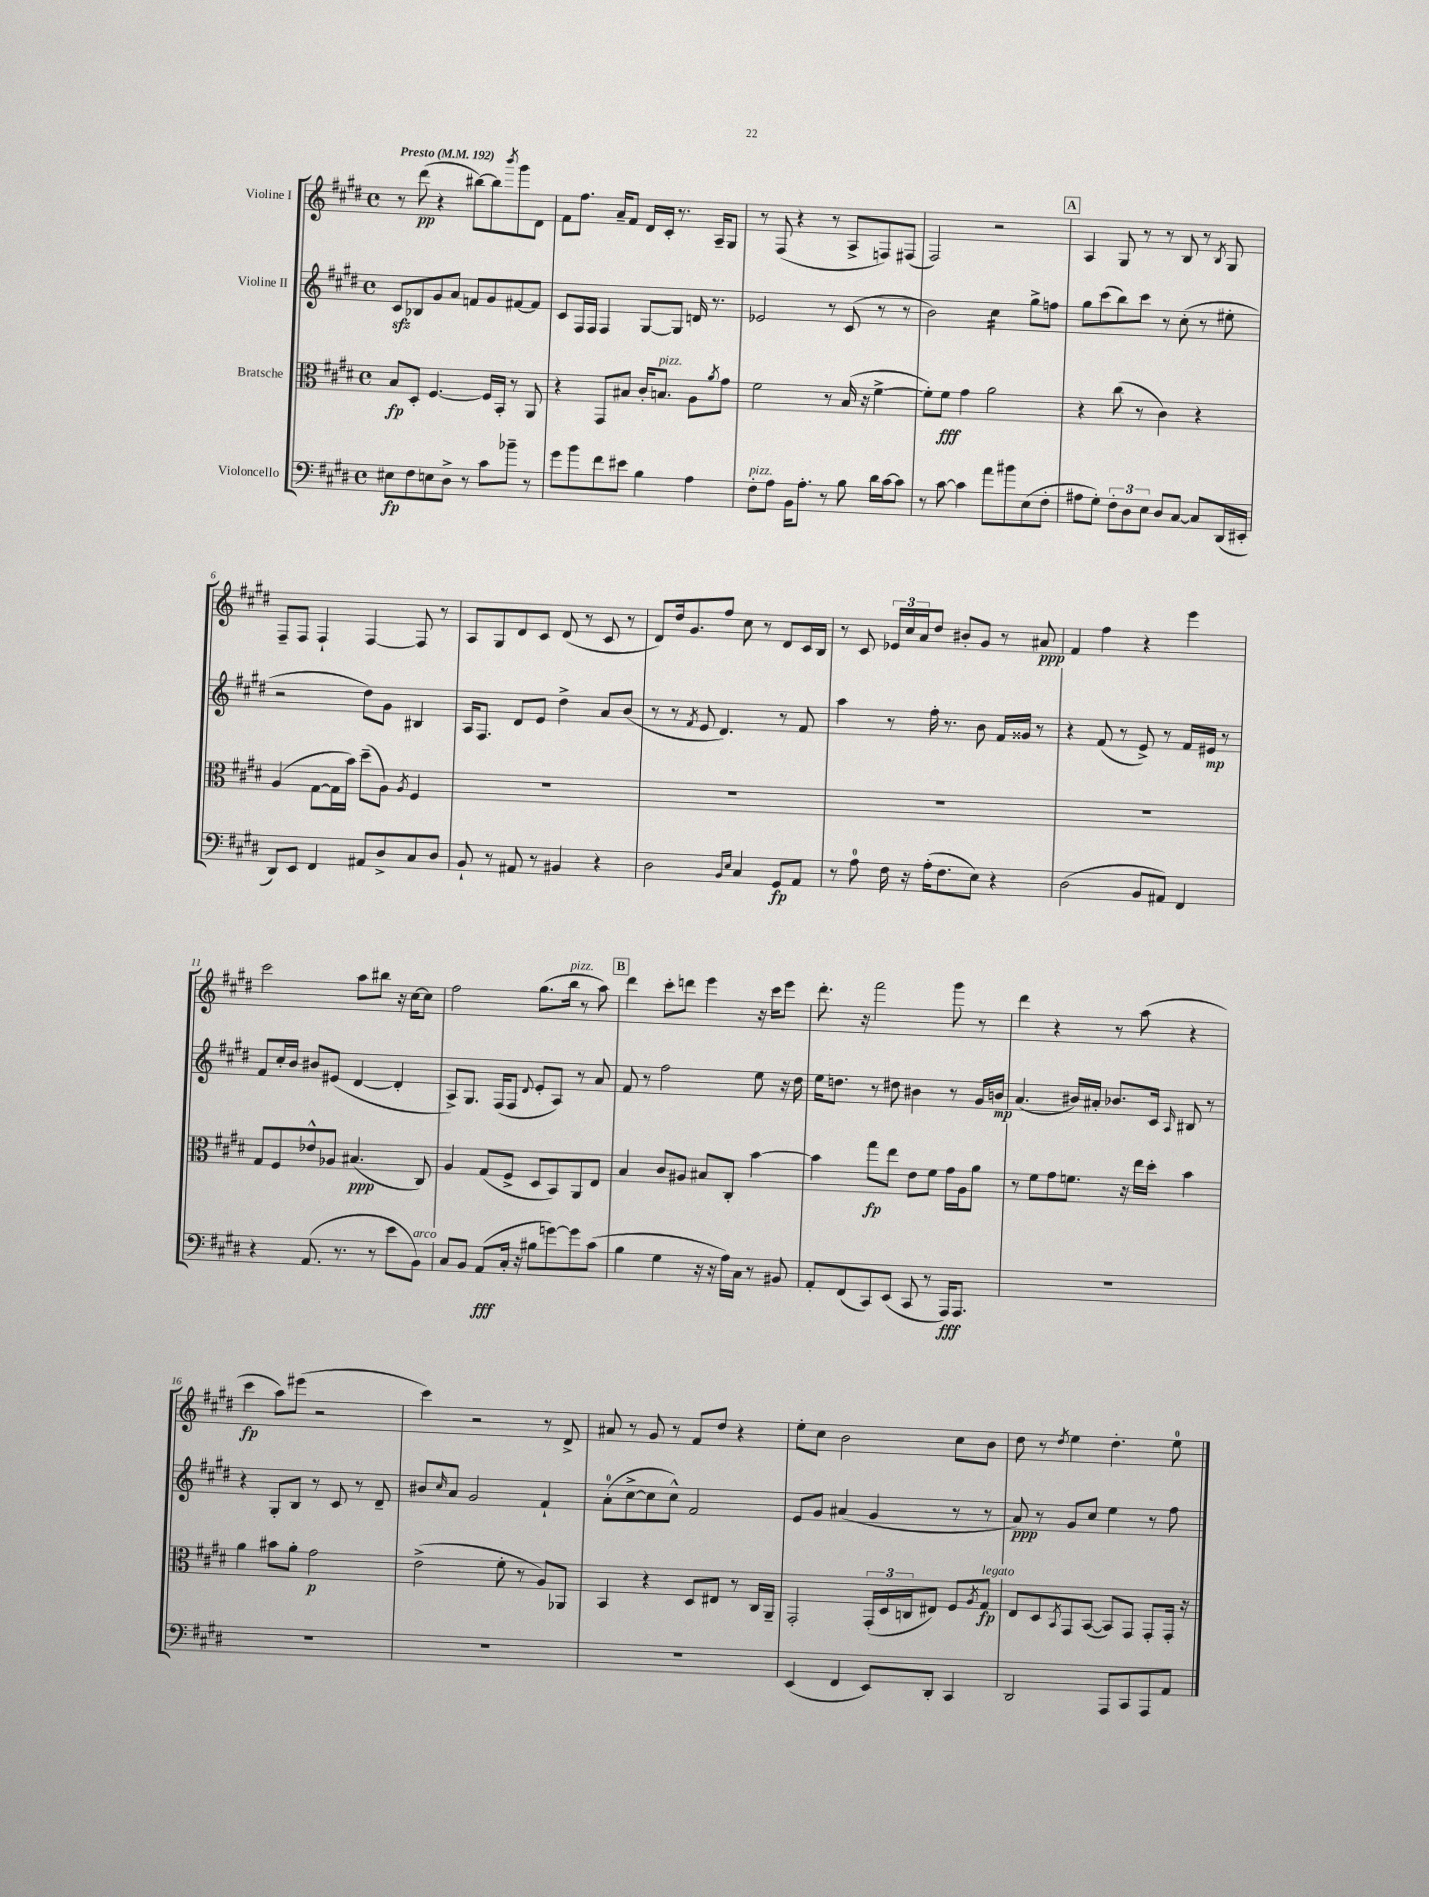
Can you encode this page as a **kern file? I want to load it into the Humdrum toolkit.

**kern	**kern	**kern	**kern
*staff4	*staff3	*staff2	*staff1
*clefF4	*clefC3	*clefG2	*clefG2
*k[f#c#g#d#]	*k[f#c#g#d#]	*k[f#c#g#d#]	*k[f#c#g#d#]
*M4/4	*M4/4	*M4/4	*M4/4
*met(c)	*met(c)	*met(c)	*met(c)
*MM192	*MM192	*MM192	*MM192
8E#\L	8B/L	8c#/L	8r
8F#\	8D#'/J	8B-/	(8ddd#\
8E\	[4.F#/	8g#/	4r
8D#^\J	.	8a/J	.
8r	.	8f/L	[8bb#\L)
8c#\L	16F#/]LL	8g#/	8bb#\]
.	16BB'/JJ	.	.
.	.	.	8qbbb/
8b-~\J	8r	[8f#/	8ggg#\
8r	8AA/	8f#/]J	8d#\J
=	=	=	=
8g#\L	4r	8c#/L	8f#\L
8b\	.	16F#/L	8.ff#\J
.	.	16F#/JJ	.
8f#\	8GG#/L	4F#/	.
.	.	.	16a~/LK
8e#\J	8B#/J	.	8f#/J
4B\	16c#'/LK	[8G#/L	16d#/LL
.	8.B/J	.	16c#'/JJ
.	.	8G#/]J	8.r
4A\	8A\L	16d/	.
.	.	8.r	16A~/LK
.	8qa/	.	.
.	8g#\J	.	8G#/J
=	=	=	=
8F#'\L	2f#\	2e-/	8r
8A\J	.	.	(8F#/
16BB\LK	.	.	4r
8.A'\J	.	.	.
8r	8r	8r	8r
8B\	(16B/	(8c#/	8A^/L
.	16r	.	.
16d#\LL	[4f#^\	8r	8F/)
[16c#\J	.	.	.
8c#\]J	.	8r	(8F#/J
=	=	=	=
8r	8f#'\]L)	2b\)	2F#/)
[8c#\	8f#\J	.	.
4c#\]	4g#\	.	.
8a\L	2a\	4cc#\	2r
8b#\	.	.	.
(8E\	.	8gg#^\L	.
8F#'\J	.	8ff\J	.
=	=	=	=
8A#\L	4r	8gg#\L	4A/
8G#'\J)	.	(8ccc#\	.
12F#'\L	(8cc#\	8bb\)	8G#/
12D#\	.	.	.
.	8r	8ccc#\J	8r
12E\J	.	.	.
8D#/L	4c#\)	8r	8r
[8C#/J	.	(8cc#'\	8B/
8C#/]L	4r	8r	8r
.	.	.	8qB/
(16DD#/L	.	8ee#'\	8G#/
16EE#'/JJ	.	.	.
=	=	=	=
8DD#/L)	(4A/	2r	8F#~/L
8EE/J	.	.	8F#/J
4FF#/	[8G#\L	.	4F#`/
.	16G#\]L	.	.
.	16b\JJ)	.	.
8AA#/L	(8dd#~\L	8dd#\L)	[4F#/
8D#^/	8A\J)	8g#\J	.
.	8qA/	.	.
8C#/	4F#/	4B#/	8F#/]
8D#/J	.	.	8r
=	=	=	=
8BB`/	1r	16A/LK	8A/L
.	.	8.F#/J	.
8r	.	.	8G#/
8AA#/	.	8d#/L	8d#/
8r	.	8e/J	8c#/J
4BB#/	.	4dd#^\	(8d#/
.	.	.	8r
4r	.	8a/L	8c#/
.	.	(8b/J	8r
=	=	=	=
2D#\	1r	8r	8d#/L)
.	.	8r	16dd#/k
.	.	.	8.g#/
.	.	8qf#/	.
.	.	8e/	.
.	.	4.d#/)	8ff#/J
16qqBB/LL	.	.	.
16qqE/JJ	.	.	.
4C#/	.	.	8cc#\
.	.	.	8r
8GG#/L	.	8r	8d#/L
8AA/J	.	8f#/	16c#/L
.	.	.	16B/JJ
=	=	=	=
8r	1r	4aa\	8r
8A\	.	.	8c#/
16F#\	.	8r	24e-/LL
.	.	.	24cc#/
16r	.	.	.
.	.	.	24a/J
(16A'\LK	.	16ff#'\	8dd#/J
8.F#\	.	8.r	.
.	.	.	8b#'/L
8E\J)	.	8b\	8g#/J
4r	.	16f#/LL	8r
.	.	16g##/JJ	.
.	.	8r	8a#/
=	=	=	=
(2D#\	1r	4r	4f#/
.	.	(8f#/	4ff#\
.	.	8r	.
8BB/L	.	8e^/)	4r
8AA#/J)	.	8r	.
4FF#/	.	16f#/LL	4eee\
.	.	16e#/JJ	.
.	.	8r	.
=	=	=	=
4r	8G#/L	8f#/L	2ccc#\
.	8F#/	16cc#'/L	.
.	.	16b/JJ	.
(8.AA/	8e-^^/	8b#/L	.
.	8A-/J	(8e#/J	.
8.r	.	.	.
.	(4.B#/	[4d#/	8aa\L
8r	.	.	8bb#\J
8e\L	.	4d#'/]	16r
.	.	.	[16cc#\LK
8BB\J)	8C#/)	.	8cc#\]J
=	=	=	=
8C#/L	4A/	8A^/L)	2ff#\
8BB/J	.	8.G#/J	.
(8AA/L	(8G#/L	.	.
.	.	(16F#/LK	.
16C#'/Jk	8F#^/J	8F#/J	.
16r	.	.	.
.	.	8qqd#/	.
8B#\L	8D#/L	8e'/L	(8.gg#\L
[8g\)	8BB/)	8A/J)	.
.	.	.	16bb\Jk
8g\]	8AA/	8r	8r
(8c#\J	8E/J	8a/	8aa\)
=	=	=	=
4B\	4B/	8f#/	4ddd#\
.	.	8r	.
4G#\	8c#/L	2ff#\	8ccc#'\L
.	8A#/J	.	8ddd\J
16r	8B#/L	.	4eee\
16r	.	.	.
16A\LL)	8C#'/J	.	.
16C#\JJ	.	.	.
8r	[4b\	8ee\	16r
.	.	.	16ccc#\LK
8BB#/	.	16r	8eee\J
.	.	16dd#\	.
=	=	=	=
8AA'/L	4b\]	16ee\LK	8.ddd#'\
.	.	8.dd\J	.
(8FF#/	.	.	.
.	.	.	16r
8CC#/)	8gg#\L	8r	2fff#\
(8EE/J	8ee\J	8dd#\	.
8CC#/	8e\L	4b#\	.
8r	8f#\J	.	.
16AAA/LK)	16g#\LL	8r	8ggg#\
8.AAA/J	16A\J	.	.
.	8a\J	16g#/LL	8r
.	.	16b/JJ	.
=	=	=	=
1r	8r	(4.a/	4ddd#\
.	8f#\L	.	.
.	8g#\	.	4r
.	8.f\J	16b#/LL)	.
.	.	16a#'/JJ	.
.	.	8.b-/L	8r
.	16r	.	.
.	16ee\LL	.	(8aa\
.	16dd#'\JJ	16c#/Jk	.
.	.	16qqA/	.
.	4b\	8B#/	4r
.	.	8r	.
=	=	=	=
1r	4a\	4r	4ccc#\
.	8b#\L	8G#'/L	8aa\L)
.	8a'\J	8B/J	(8eee#\J
.	2g#\	8r	2r
.	.	8c#/	.
.	.	8r	.
.	.	8d#~/	.
=	=	=	=
1r	(2e^\	8b#/L	4ccc#\)
.	.	16qqcc#/	.
.	.	8a/J	.
.	.	2g#/	2r
.	8f#'\	.	.
.	8r	.	.
.	8A/L)	4f#`/	8r
.	8AA-/J	.	8d#^/
=	=	=	=
1r	4BB/	(8a'\L	8a#/
.	.	[8cc#^\	8r
.	4r	8cc#\]	8g#/
.	.	8cc#^^\J)	8r
.	8D#/L	2f#/	8f#/L
.	8E#/J	.	8dd#/J
.	8r	.	4r
.	16C#/LL	.	.
.	16AA~/JJ	.	.
=	=	=	=
(4EE/	2GG#'/	8e/L	8ee'\L
.	.	8g#/J	8cc#\J
4FF#/	.	(4a#/	2b\
8EE/L)	(24GG#'/LL	4g#/	.
.	24D#/	.	.
.	24C/J	.	.
8DD#'/J	8E#/J)	.	.
4CC#/	8F#/L	8r	8cc#\L
.	8qA/	.	.
.	8G#/J	8r	8b\J
=	=	=	=
2DD#/	8E/L	8a/)	8dd#\
.	8D#/	8r	8r
.	8qBB/	.	8qdd#/
.	8GG#/	8g#/L	4ee\
.	([8BB/J	8cc#/J	.
8AAA/L	8BB/]L)	4ee\	4.dd#'\
8CC#/	8GG#/J	.	.
8AAA/	8GG#'/L	8r	.
8AA/J	16GG#'/Jk	8ff#\	8ee\
.	16r	.	.
==	==	==	==
*-	*-	*-	*-
